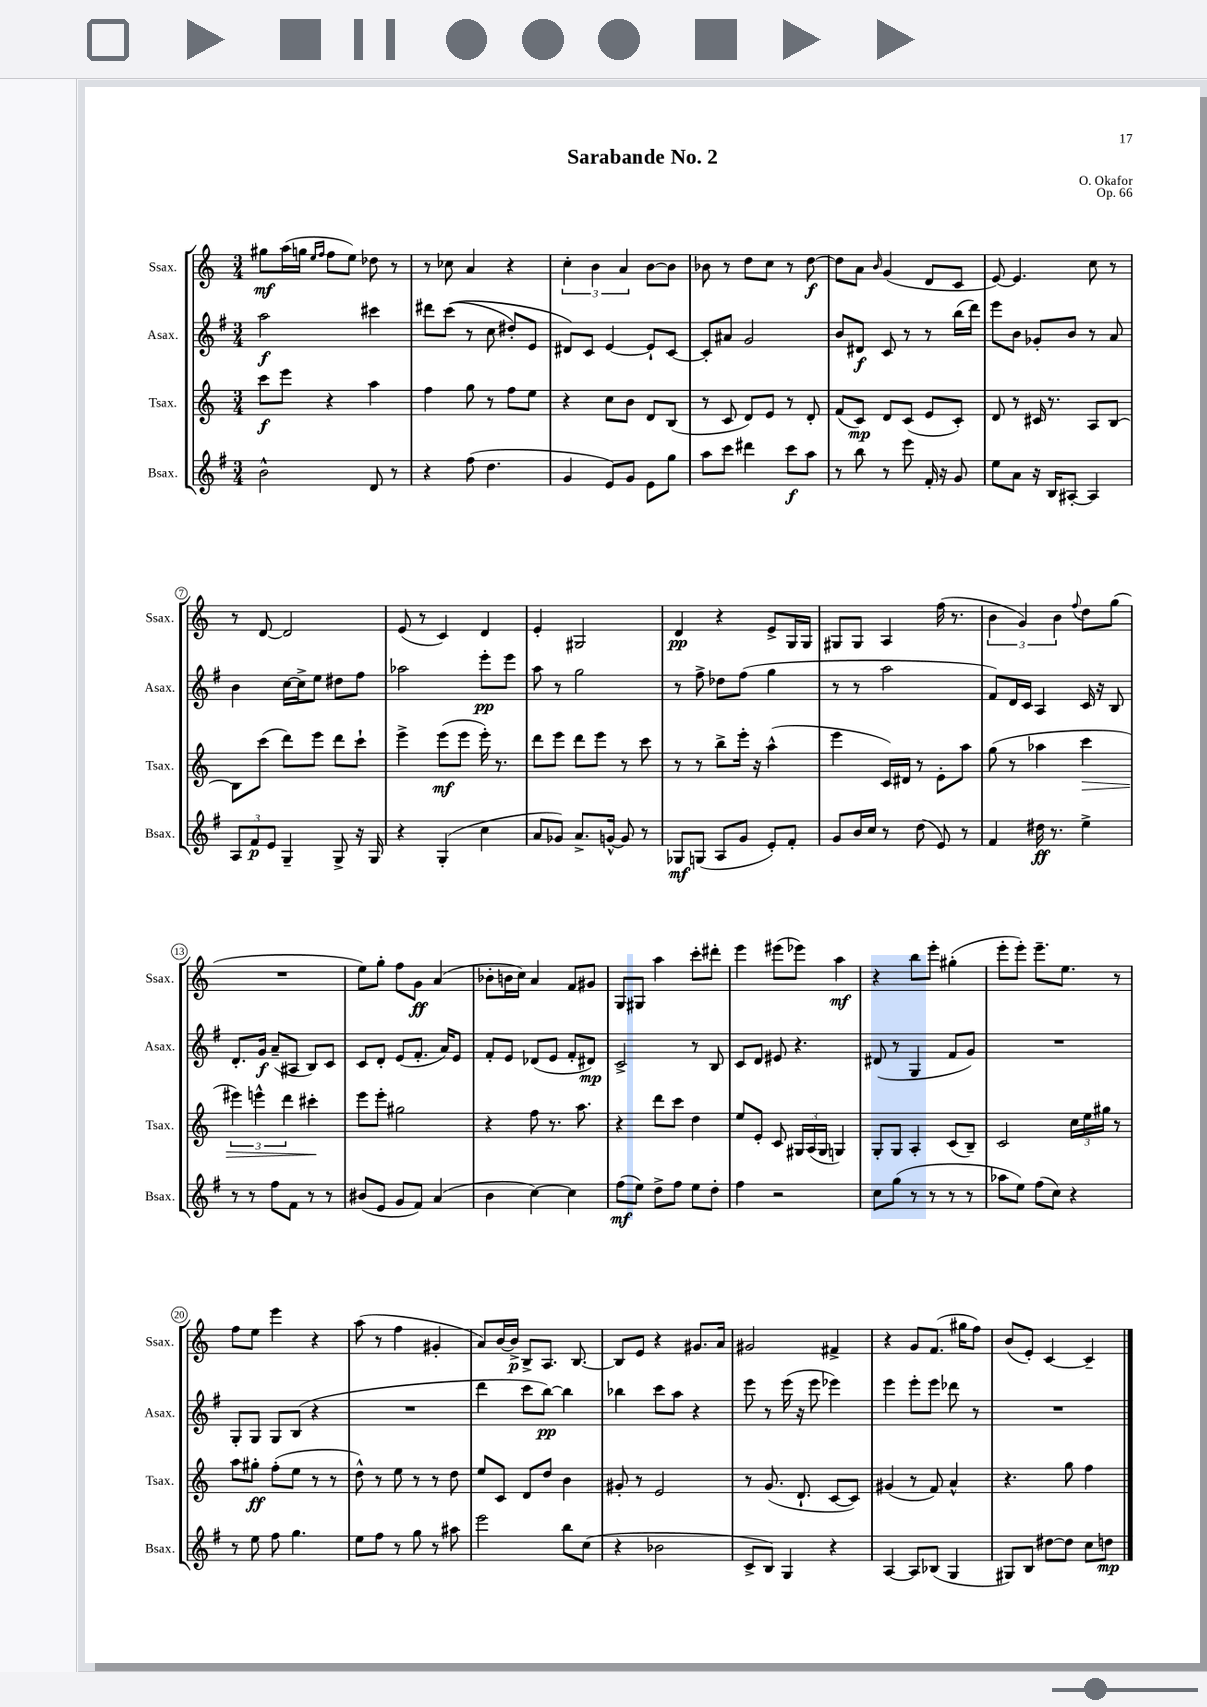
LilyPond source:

\header { title = "Sarabande No. 2" composer = "O. Okafor" opus = "Op. 66" }
<<
\new StaffGroup <<
\new Staff = "s0" \with { instrumentName = "Ssax." shortInstrumentName = "Ssax." } {
    \clef treble \key c \major \numericTimeSignature \time 3/4
    \autoBeamOff gis''8[\mf a''16( g''16] \grace { e''16[ f''16] } f''8[ e''8]) des''8 r8 |
    r8 ces''8 a'4 r4 |
    \tuplet 3/2 { c''4-. b'4 a'4 } b'8[~ b'8] |
    bes'8 r8 d''8[ c''8] r8 d''8~\f |
    d''8[ a'8] \grace { b'16 } g'4( d'8[ c'8] |
    e'8~) e'4. c''8 r8 |
    r8 d'8~ d'2 |
    e'8( r8 c'4) d'4 |
    e'4-. gis2 |
    d'4\pp r4 e'8[-> g16 g16] |
    gis8[ gis8] a4 f''16( r8. |
    \tuplet 3/2 { b'4 g'4) b'4 } \appoggiatura { f''8 } d''8[ g''8]( |
    R2. |
    e''8[) g''8]-. f''8[ g'8]\ff a'4( |
    bes'8[-. b'16 c''16]) a'4 f'8[ gis'8] |
    g8[ gis8] a''4 c'''8[-. dis'''8]-. |
    e'''4 eis'''8[( ees'''8]) a''4\mf |
    r4 b''8[ e'''8]-. gis''4-.( |
    e'''8[-. e'''8]-.) e'''8.[-- e''8.] r8 |
    f''8[ e''8] e'''4 r4 |
    a''8( r8 f''4 gis'4-. |
    a'8[) b'16~ b'16]->\p b8[-> a8.] b8.~ |
    b8[ e'8] r4 gis'8.[ a'16] |
    gis'2 fis'4-> |
    r4 g'8[ f'8.]( gis''16[ f''8]) |
    b'8[( e'8]-.) c'4~ c'4-- \bar "|." |
}
\new Staff = "s1" \with { instrumentName = "Asax." shortInstrumentName = "Asax." } {
    \clef treble \key g \major \numericTimeSignature \time 3/4
    \autoBeamOff a''2\f cis'''4 |
    dis'''8[ c'''8](\( r8 c''8 dis''8[-.) e'8] |
    dis'8[\) c'8] e'4~ e'8[-! c'8]~ |
    c'8[-. ais'8] g'2 |
    b'8[ dis'8]\f c'8 r8 r8 b''16[( d'''16]) |
    e'''8[ b'8] ges'8[-. b'8] r8 a'8 |
    b'4 c''16[~ c''16-> e''8] dis''8[ fis''8] |
    aes''2 e'''8[-.\pp e'''8] |
    a''8 r8 g''2 |
    r8 fis''8-> des''8[ fis''8]( g''4 |
    r8 r8 a''2 |
    fis'8[) d'16 c'16] a4 c'16 r16 b8 |
    d'8.[-. g'16]\f a'8[--( ais8] b8[) c'8] |
    c'8[ d'8]-. e'8[( fis'8.]-. a'16[) e'8] |
    fis'8[-. e'8] des'8[( e'8] fis'8[-. dis'8]\mp) |
    c'2-> r8 b8 |
    c'8[ d'8] eis'8 r4. |
    dis'8( r8 g4 fis'8[ g'8]) |
    R2. |
    g8[-. g8] g8[ b8]( r4 |
    R2. |
    d'''4 c'''8[ b''8]~\pp) b''4 |
    bes''4 c'''8[ a''8] r4 |
    e'''8 r8 e'''16( r16 e'''8 ees'''4) |
    e'''4 e'''8[-. e'''8] des'''8 r8 |
    R2. \bar "|." |
}
\new Staff = "s2" \with { instrumentName = "Tsax." shortInstrumentName = "Tsax." } {
    \clef treble \key c \major \numericTimeSignature \time 3/4
    \autoBeamOff c'''8[\f e'''8] r4 a''4 |
    f''4 g''8 r8 f''8[ e''8] |
    r4 c''8[ b'8] d'8[ b8]( |
    r8 c'8 d'8[) e'8] r8 d'8-. |
    f'8[( c'8]\mp) d'8[ c'8]( e'8[ c'8]-.) |
    d'8 r8 cis'16 r8. a8[ b8]~ |
    b8[ c'''8]( d'''8[) e'''8] d'''8[ c'''8]-! |
    e'''4-> e'''8[\mf( e'''8] e'''16-.) r8. |
    d'''8[ e'''8] d'''8[ e'''8] r8 c'''8 |
    r8 r8 b''8[-> e'''16]-. r16 a''4-^( |
    e'''4 c'16[) dis'16] r8 e'8[-. a''8] |
    g''8( r8 aes''4 c'''4\> |
    \tuplet 3/2 { eis'''4) e'''4-^ d'''4 } cis'''4-.\! |
    e'''8[ e'''8]-. gis''2 |
    r4 f''8 r8. a''8. |
    r4 d'''8[ c'''8] d''4 |
    e''8[ e'8]-. c'8 \tuplet 3/2 { gis16[ a16( gis16] } g4) |
    g8[-. g8] a4-. c'8[( b8]--) |
    c'2 \tuplet 3/2 { c''16[ e''16 gis''16] } r8 |
    a''8[ gis''8]-.\ff f''8[-.( e''8] r8 r8 |
    d''8-^) r8 e''8 r8 r8 d''8 |
    e''8[ c'8] d'8[ d''8] b'4 |
    gis'8-. r8 e'2 |
    r8 g'8.( d'8.-! c'8[~ c'8]) |
    gis'4( r8 f'8) a'4-^ |
    r4. g''8 f''4 \bar "|." |
}
\new Staff = "s3" \with { instrumentName = "Bsax." shortInstrumentName = "Bsax." } {
    \clef treble \key g \major \numericTimeSignature \time 3/4
    \autoBeamOff b'2-^ d'8 r8 |
    r4 fis''8( d''4. |
    g'4 e'8[) g'8] e'8[ g''8] |
    a''8[ c'''8] dis'''4 c'''8[\f a''8] |
    r8 b''8 r8 e'''8 fis'16-. r16 g'8 |
    e''8[ a'8] r16 b16[ ais8]~-. ais4 |
    \tuplet 3/2 { a8[ fis'8\p e'8] } g4-- g8-> r16 g16 |
    r4 g4-.( c''4 |
    a'8[ ges'8]) a'8.[-> g'16]~-^ g'8 r8 |
    ges8[\mf g8]( a8[ g'8] e'8[-.) fis'8]-. |
    g'8[ b'16 c''16] r8 d''8( e'8) r8 |
    fis'4 dis''16\ff r8. e''4-> |
    r8 r8 fis''8[ fis'8] r8 r8 |
    bis'8[( e'8] g'8[ fis'8]) a'4( |
    b'4 c''4~) c''4 |
    fis''8[\mf( e''8]) d''8[-> fis''8] e''8[ d''8]-. |
    fis''4 r2 |
    c''8[ g''8]( r8 r8 r8 r8 |
    aes''8[ e''8]) fis''8[( c''8]) r4 |
    r8 e''8 fis''8 g''4. |
    e''8[ fis''8] r8 g''8 r8 ais''8 |
    e'''2 b''8[ c''8]( |
    r4 bes'2 |
    c'8[-> b8]) g4 r4 |
    a4~ a8[ bes8]( g4 |
    gis8[) b8] dis''8[~ dis''8] c''8[ d''8]\mp \bar "|." |
}
>>
>>
\layout { \context { \Score \override BarNumber.stencil = #(make-stencil-circler 0.1 0.3 ly:text-interface::print) } }
